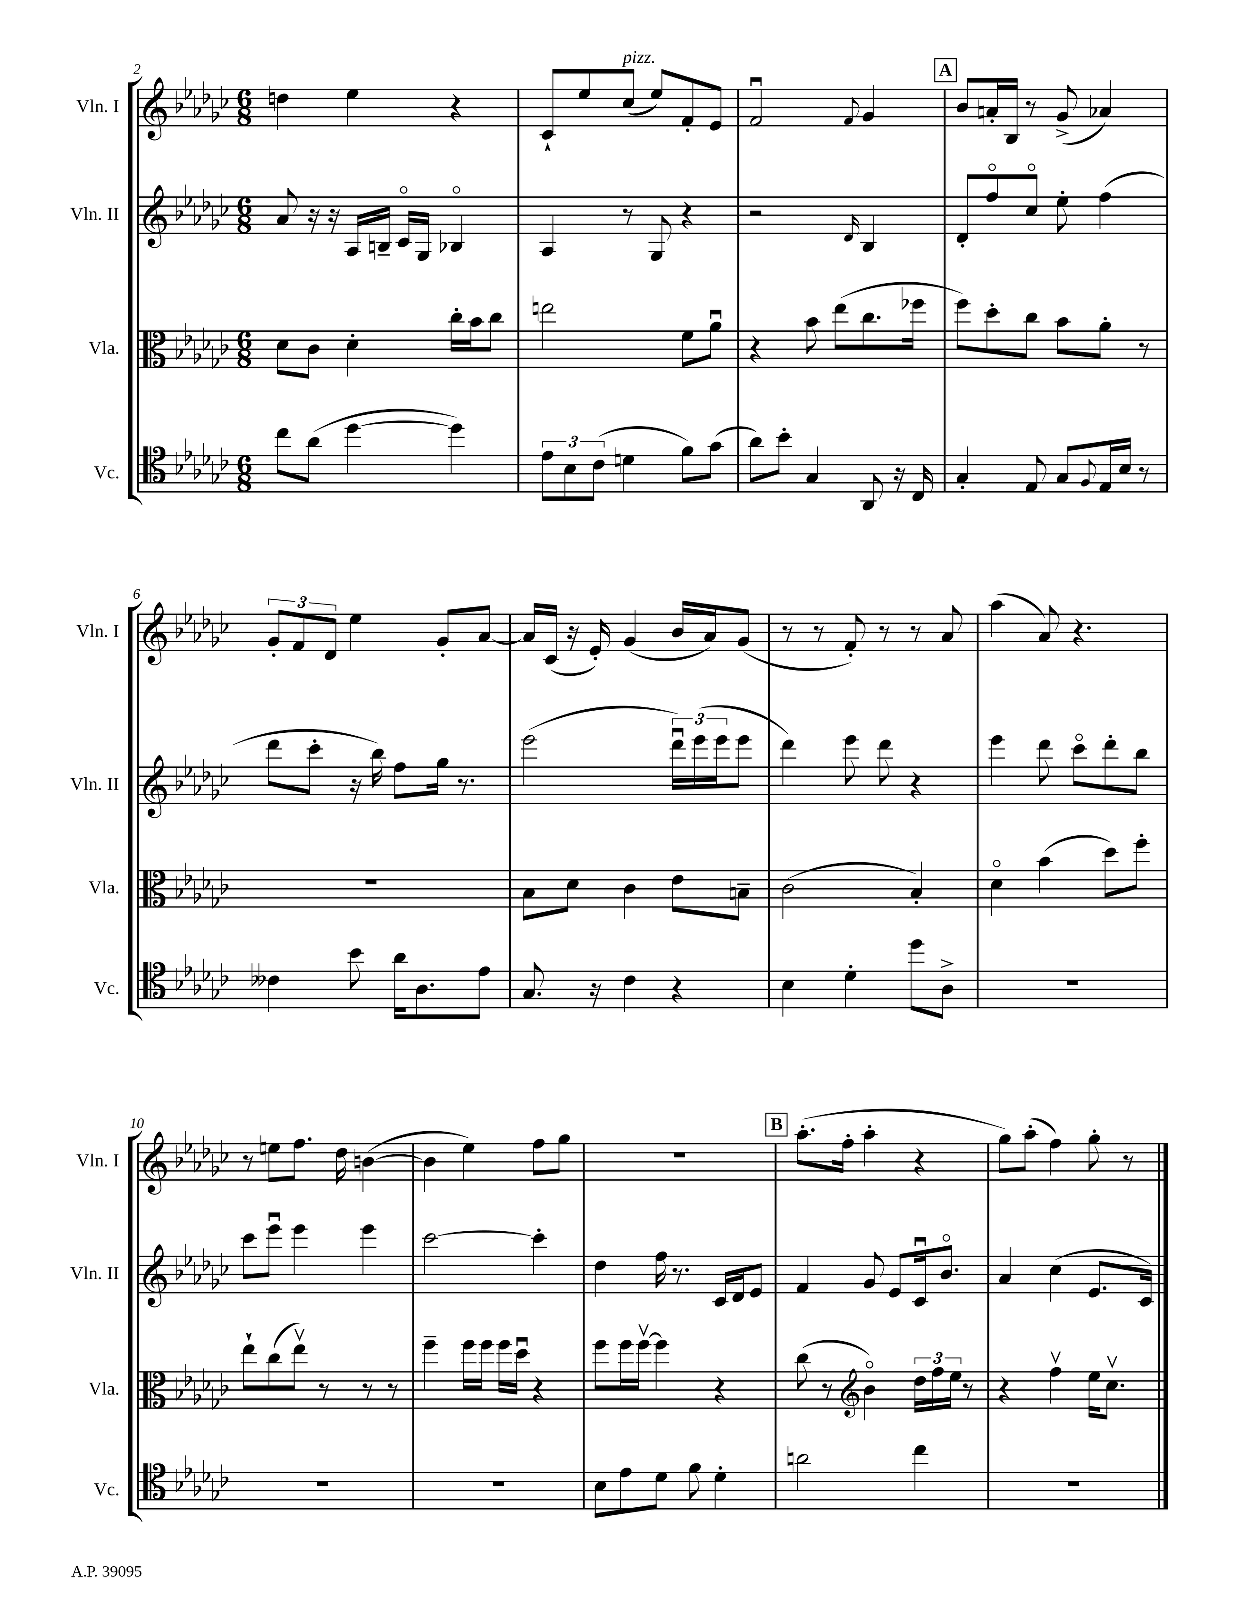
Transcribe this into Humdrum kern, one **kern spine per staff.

**kern	**kern	**kern	**kern
*staff4	*staff3	*staff2	*staff1
*clefC4	*clefC3	*clefG2	*clefG2
*k[b-e-a-d-g-c-]	*k[b-e-a-d-g-c-]	*k[b-e-a-d-g-c-]	*k[b-e-a-d-g-c-]
*M6/8	*M6/8	*M6/8	*M6/8
8cc-	8d-	8a-	4dd
(8a-	8c-	16r	.
.	.	16r	.
[4dd-	4d-'	16A-	4ee-
.	.	16B~	.
.	.	16c-o	.
.	.	16G-	.
4dd-])	16cc-'	4B-o	4r
.	16b-	.	.
.	8cc-	.	.
=	=	=	=
12e-	2ee	4A-	8c-`
12B-	.	.	.
.	.	.	8ee-
(12c-	.	.	.
4d	.	8r	(8cc-
.	.	8G-	8ee-)
8f)	8f	4r	8f'
(8g-	8a-u	.	8e-
=	=	=	=
8a-)	4r	2r	2fu
8b-'	.	.	.
4G-	8b-	.	.
.	(8ee-	.	.
.	.	16qqd-	8qqf
8AA-	8.cc-	4B-	4g-
16r	.	.	.
16C-	16ff-	.	.
=	=	=	=
4G-'	8ff)	8d-'	8b-
.	8dd-'	8ffo	16a'
.	.	.	16B-
8E-	8cc-	8cc-o	8r
8G-	8b-	8ee-'	(8g-^
8qqF	.	.	.
16E-	8a-'	(4ff	4a-)
16B-	.	.	.
8r	8r	.	.
=	=	=	=
4c--	2.r	8ddd-	12g-'
.	.	.	12f
.	.	8ccc-'	.
.	.	.	12d-
8b-	.	16r	4ee-
.	.	16bb-)	.
16a-	.	8ff	.
8.A-	.	.	.
.	.	16gg-	8g-'
.	.	8.r	.
8e-	.	.	[8a-
=	=	=	=
8.G-	8B-	(2eee-	16a-]
.	.	.	(16c-
.	8d-	.	16r
16r	.	.	16e-')
4c-	4c-	.	(4g-
4r	8e-	24ddd-u)	16b-
.	.	(24eee-	.
.	.	.	16a-)
.	.	24eee-	.
.	8B~	8eee-	(8g-
=	=	=	=
4B-	(2c-	4ddd-)	8r
.	.	.	8r
4d-'	.	8eee-	8f')
.	.	8ddd-	8r
8dd-	4B-')	4r	8r
8A-^	.	.	8a-
=	=	=	=
2.r	4d-o	4eee-	(4aa-
.	(4b-	8ddd-	8a-)
.	.	8ccc-o	4.r
.	8dd-)	8ddd-'	.
.	8ff'	8bb-	.
=	=	=	=
2.r	8ee-`	8ccc-	8r
.	(8cc-	8eee-u	8ee
.	8ee-v)	4eee-	8.ff
.	8r	.	.
.	.	.	16dd-
.	8r	4eee-	([4b
.	8r	.	.
=	=	=	=
2.r	4ff~	[2ccc-	4b]
.	16ff	.	4ee-)
.	16ff	.	.
.	16ff	.	.
.	16dd-u	.	.
.	4r	4ccc-']	8ff
.	.	.	8gg-
=	=	=	=
8B-	8ff	4dd-	2.r
8e-	16ff	.	.
.	[16ffv	.	.
8d-	4ff]	16ff	.
.	.	8.r	.
8f	.	.	.
4d-'	4r	16c-	.
.	.	16d-	.
.	.	8e-	.
=	=	=	=
2a	(8cc-	4f	(8.aa-'
.	8r	.	.
.	.	.	16ff'
*	*clefG2	*	*
.	4b-o)	8g-	4aa-'
.	.	8e-	.
4cc-	24dd-	16c-u	4r
.	24ff	.	.
.	.	8.b-o	.
.	24ee-	.	.
.	8r	.	.
=	=	=	=
2.r	4r	4a-	8gg-)
.	.	.	(8aa-'
.	4ffv	(4cc-	4ff)
.	16ee-	8.e-	8gg-'
.	8.cc-v	.	.
.	.	.	8r
.	.	16c-)	.
==	==	==	==
*-	*-	*-	*-
